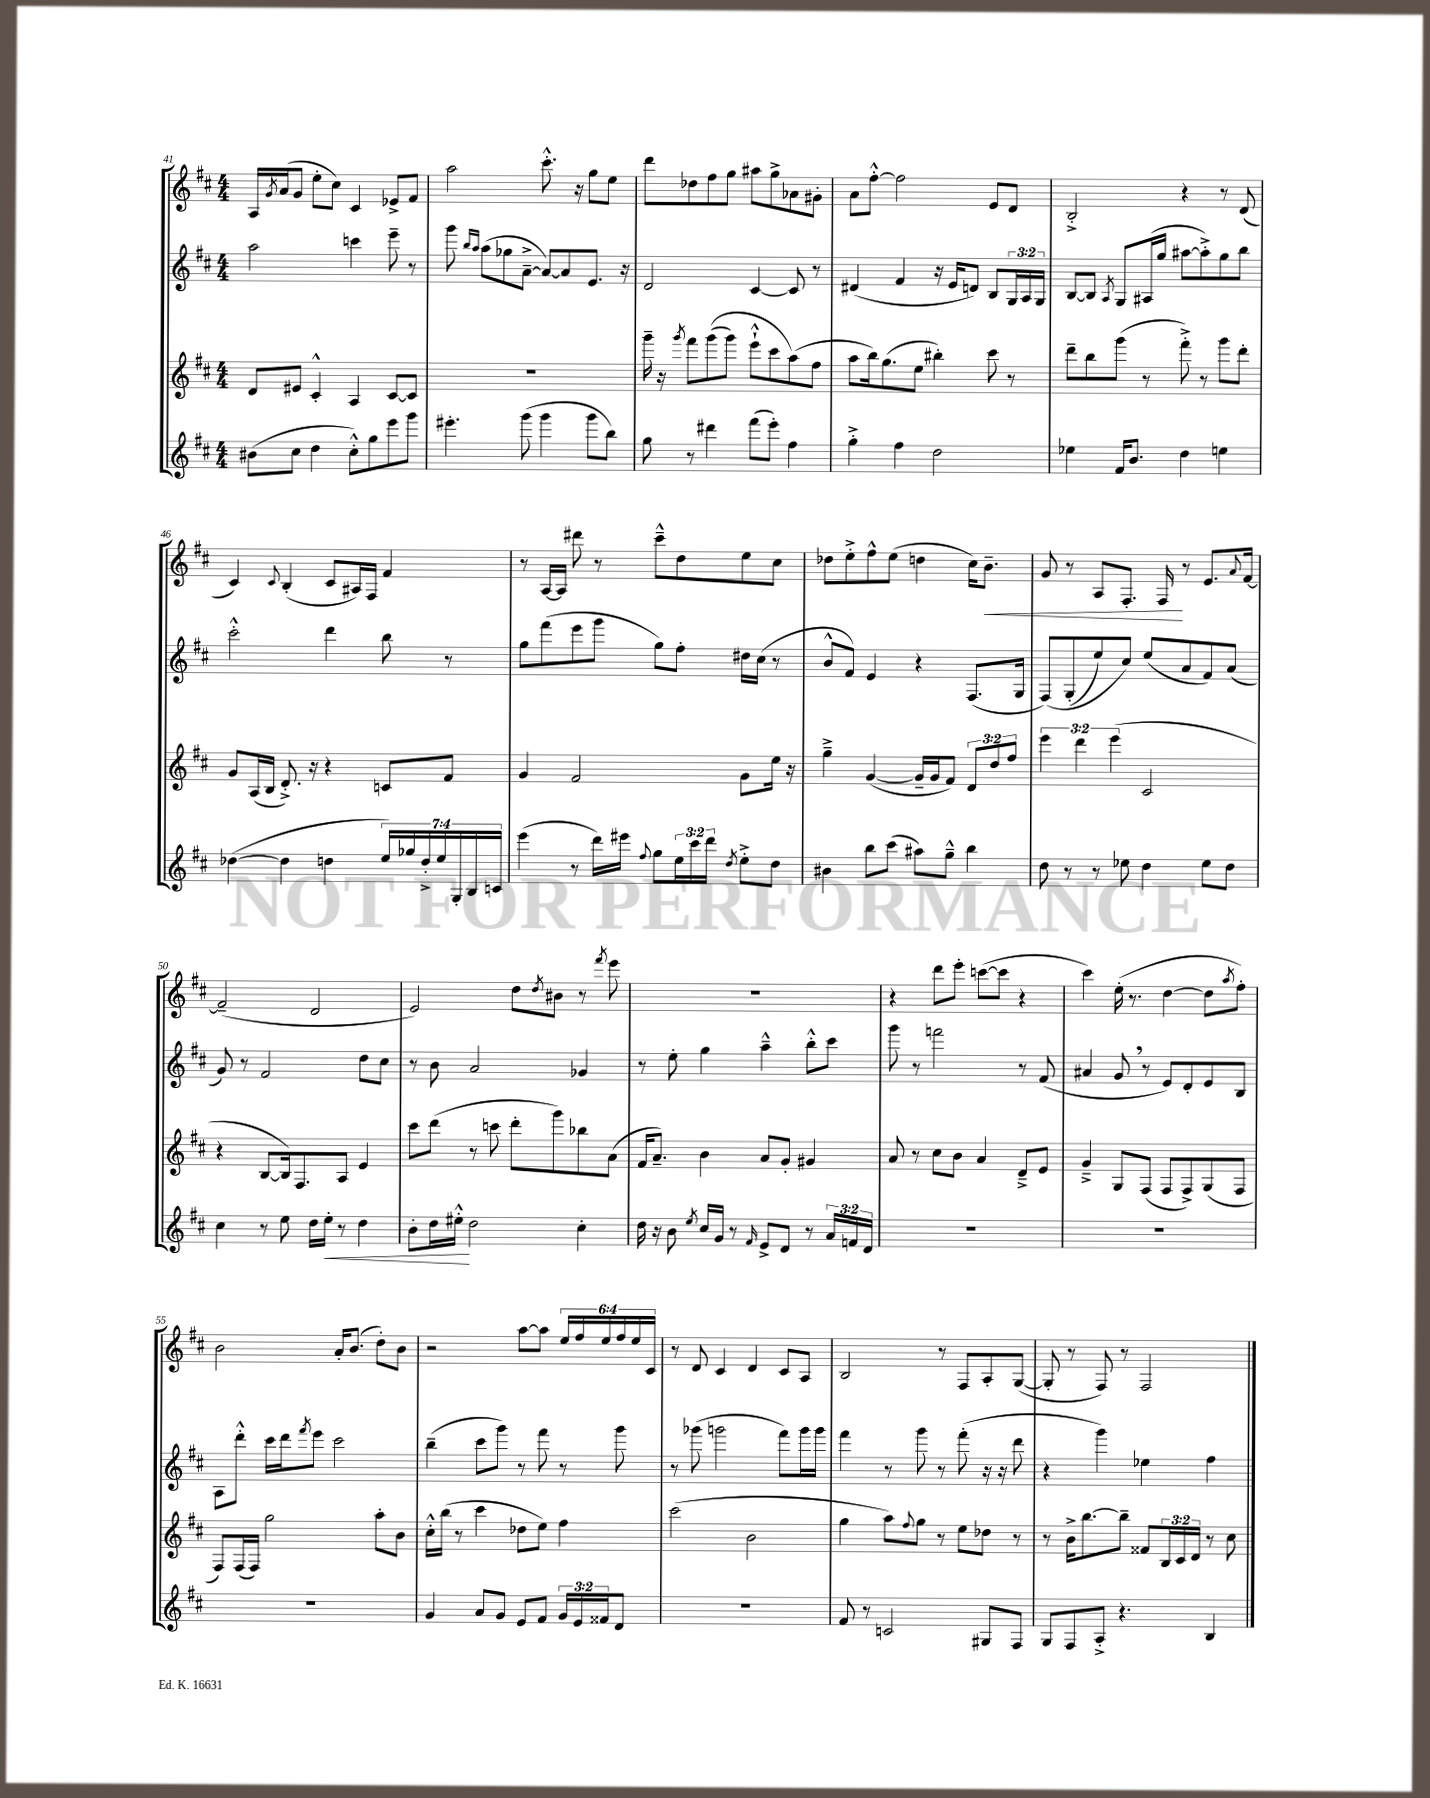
<<
\new StaffGroup <<
\new Staff = "s0" {
    \clef treble \key d \major \numericTimeSignature \time 4/4 \override Staff.TupletNumber.text = #tuplet-number::calc-fraction-text
    a16 \acciaccatura { g'8 } a'16( g'8 e''8-. cis''8) cis'4 ees'8-> fis'8 |
    a''2 cis'''8.-.-^ r16 g''8 e''8 |
    d'''8 des''8 fis''8 g''8 ais''8 g''8-> aes'8 gis'8-. |
    a'8 fis''8~-.-^ fis''2 e'8 d'8 |
    b2-.-> r4 r8 d'8( |
    cis'4) \appoggiatura { cis'8 } b4-.( cis'8 ais16) fis16 fis'4 |
    r8 a16~ a16 dis'''8 r8 cis'''8---^ d''8 e''8 cis''8 |
    des''8 e''8-.-> fis''8-^ e''8( d''4 cis''16) b'8.--\< |
    g'8 r8 a8 fis8.-. fis16\! r8 e'8. \appoggiatura { a'8 } fis'16~ |
    fis'2--( d'2 |
    e'2) d''8 \acciaccatura { d''8 } bis'8 r8 \acciaccatura { fis'''8 } e'''8 |
    R1 |
    r4 d'''8 e'''8-. c'''8~( c'''8 r4 |
    cis'''4) e''16-.( r8. d''4~ d''8 \acciaccatura { a''8 } fis''8-.) |
    b'2 a'16-. b'8.( d''8-.) b'8 |
    r2 a''8~ a''8 \tuplet 6/4 { e''16 fis''16 e''16 fis''16 e''16 cis'16 } |
    r8 d'8 cis'4 d'4 cis'8 a8 |
    b2 r8 fis8 a8-. g8~( |
    g8-. r8 fis8) r8 fis2 \bar "|." |
}
\new Staff = "s1" {
    \clef treble \key d \major \numericTimeSignature \time 4/4 \override Staff.TupletNumber.text = #tuplet-number::calc-fraction-text
    a''2 c'''4 e'''8-- r8 |
    g'''8 \grace { b''16 a''16 } a''8( ges''8 a'8~---> a'8~) a'8 e'8. r16 |
    d'2 cis'4~ cis'8 r8 |
    dis'4( fis'4 r16 e'16 d'8) b8 \tuplet 3/2 { g16 a16 g16 } |
    b8~ b8 \acciaccatura { a8 } g8 ais16( g''16 ais''8~ ais''8-.->) g''8 b''8 |
    cis'''2-.-^ d'''4 b''8 r8 |
    g''8 fis'''8( e'''8 g'''8 g''8) fis''8-. dis''16 cis''16( r8 |
    b'8-^ fis'8) e'4 r4 fis8.( g16 |
    fis8)\( g8-.( e''8) cis''8\) e''8( a'8 fis'8) a'8( |
    g'8) r8 fis'2 d''8 cis''8 |
    r8 b'8 a'2 ges'4 |
    r8 e''8-. g''4 a''4---^ b''8-.-^ cis'''8 |
    g'''8 r8 f'''2 r8 fis'8( |
    ais'4 g'8 \breathe r8 e'8) d'8-. e'8 b8 |
    a8 d'''8-.-^ cis'''16 d'''16 \acciaccatura { fis'''8 } e'''8 cis'''2 |
    b''4--( cis'''8 g'''8) r8 fis'''8 r8 g'''8 |
    r8 ges'''8( g'''2 fis'''8) g'''16 g'''16 |
    fis'''4 r8 g'''8 r8 fis'''8-.( r16 r16 d'''8 |
    r4 g'''4) ees''4 fis''4 \bar "|." |
}
\new Staff = "s2" {
    \clef treble \key d \major \numericTimeSignature \time 4/4 \override Staff.TupletNumber.text = #tuplet-number::calc-fraction-text
    d'8 eis'8 cis'4-.-^ a4 cis'8~ cis'8 |
    R1 |
    g'''16-- r16 \acciaccatura { g'''8 } fis'''8 g'''8(\( g'''8) e'''8-!-^ cis'''8 a''8(\) fis''8 |
    a''8 b''16) g''8.( e''8 bis''4-.) cis'''8 r8 |
    d'''8-- b''8 g'''8( r8 fis'''8-.->) r8 g'''8 d'''8-. |
    g'8 a16( b16 d'8.-.->) r16 r4 c'8 fis'8 |
    g'4 fis'2 g'8 e''16 r16 |
    g''4---> g'4~( g'16-- g'16 fis'8) \tuplet 3/2 { d'8 d''8 fis''8 } |
    \tuplet 3/2 { e'''4 d'''4 e'''4( } cis'2 |
    r4 b8~ b16) fis8. a8 e'4 |
    cis'''8 d'''8( r8 c'''8 d'''8-. g'''8) bes''8 a'8( |
    fis'16 a'8.--) b'4 a'8 g'8-. gis'4 |
    a'8 r8 cis''8 b'8 a'4 d'8---> e'8 |
    g'4---> g8 fis8( fis8 fis8->) g8( fis8 |
    fis8) fis16( fis16) g''2 a''8-. b'8 |
    cis''16-.-^ b''16( r8 cis'''4 des''8 e''8) fis''4 |
    cis'''2( b'2 |
    g''4 a''8) \appoggiatura { fis''8 } g''8 r8 e''8 des''8 r8 |
    r8 b'16-> b''8.~ b''8-- fisis'8 \tuplet 3/2 { b16 cis'16 d'16 } r8 cis''8 \bar "|." |
}
\new Staff = "s3" {
    \clef treble \key d \major \numericTimeSignature \time 4/4 \override Staff.TupletNumber.text = #tuplet-number::calc-fraction-text
    bis'8( cis''8 d''4 cis''8-.-^) g''8 e'''8 g'''8 |
    eis'''4.-. g'''8( g'''4 g'''8 b''8) |
    g''8 r8 dis'''4 fis'''8( e'''8-.) fis''4 |
    g''4-.-> fis''4 d''2 |
    ees''4 fis'16 b'8. d''4 e''4 |
    des''4~( des''4 d''4 \tuplet 7/4 { e''16) ges''16 d''16-.-> e''16 g16-. b16 c'16 } |
    e'''4( r8 d'''16) eis'''16 \appoggiatura { fis''8 } g''8 \tuplet 3/2 { e''16 cis'''16 d'''16 } \acciaccatura { d''8 } e''8-.-> d''8 |
    bis'4 b''8 cis'''8( ais''8) g''8---^ b''4 |
    d''8 r8 r8 ees''8 d''4 ees''8 d''8 |
    cis''4 r8 e''8 d''16 e''16-.\< r8 d''4 |
    b'8-. d''16 eis''16-.-^\! d''2 cis''4-. |
    d''16 r16 b'8 \acciaccatura { e''8 } cis''16 g'16 r8 \grace { fis'16 } e'8-> d'8 r8 \tuplet 3/2 { a'16 f'16 d'16 } |
    R1 |
    R1 |
    R1 |
    g'4 a'8 g'8 e'8 fis'8 \tuplet 3/2 { g'16 e'16 fisis'16 } d'8 |
    R1 |
    fis'8 r8 c'2 gis8 fis8 |
    g8 fis8 a8-.-> r4. b4 \bar "|." |
}
>>
>>
\layout { \context { \Score currentBarNumber = #41 } }
